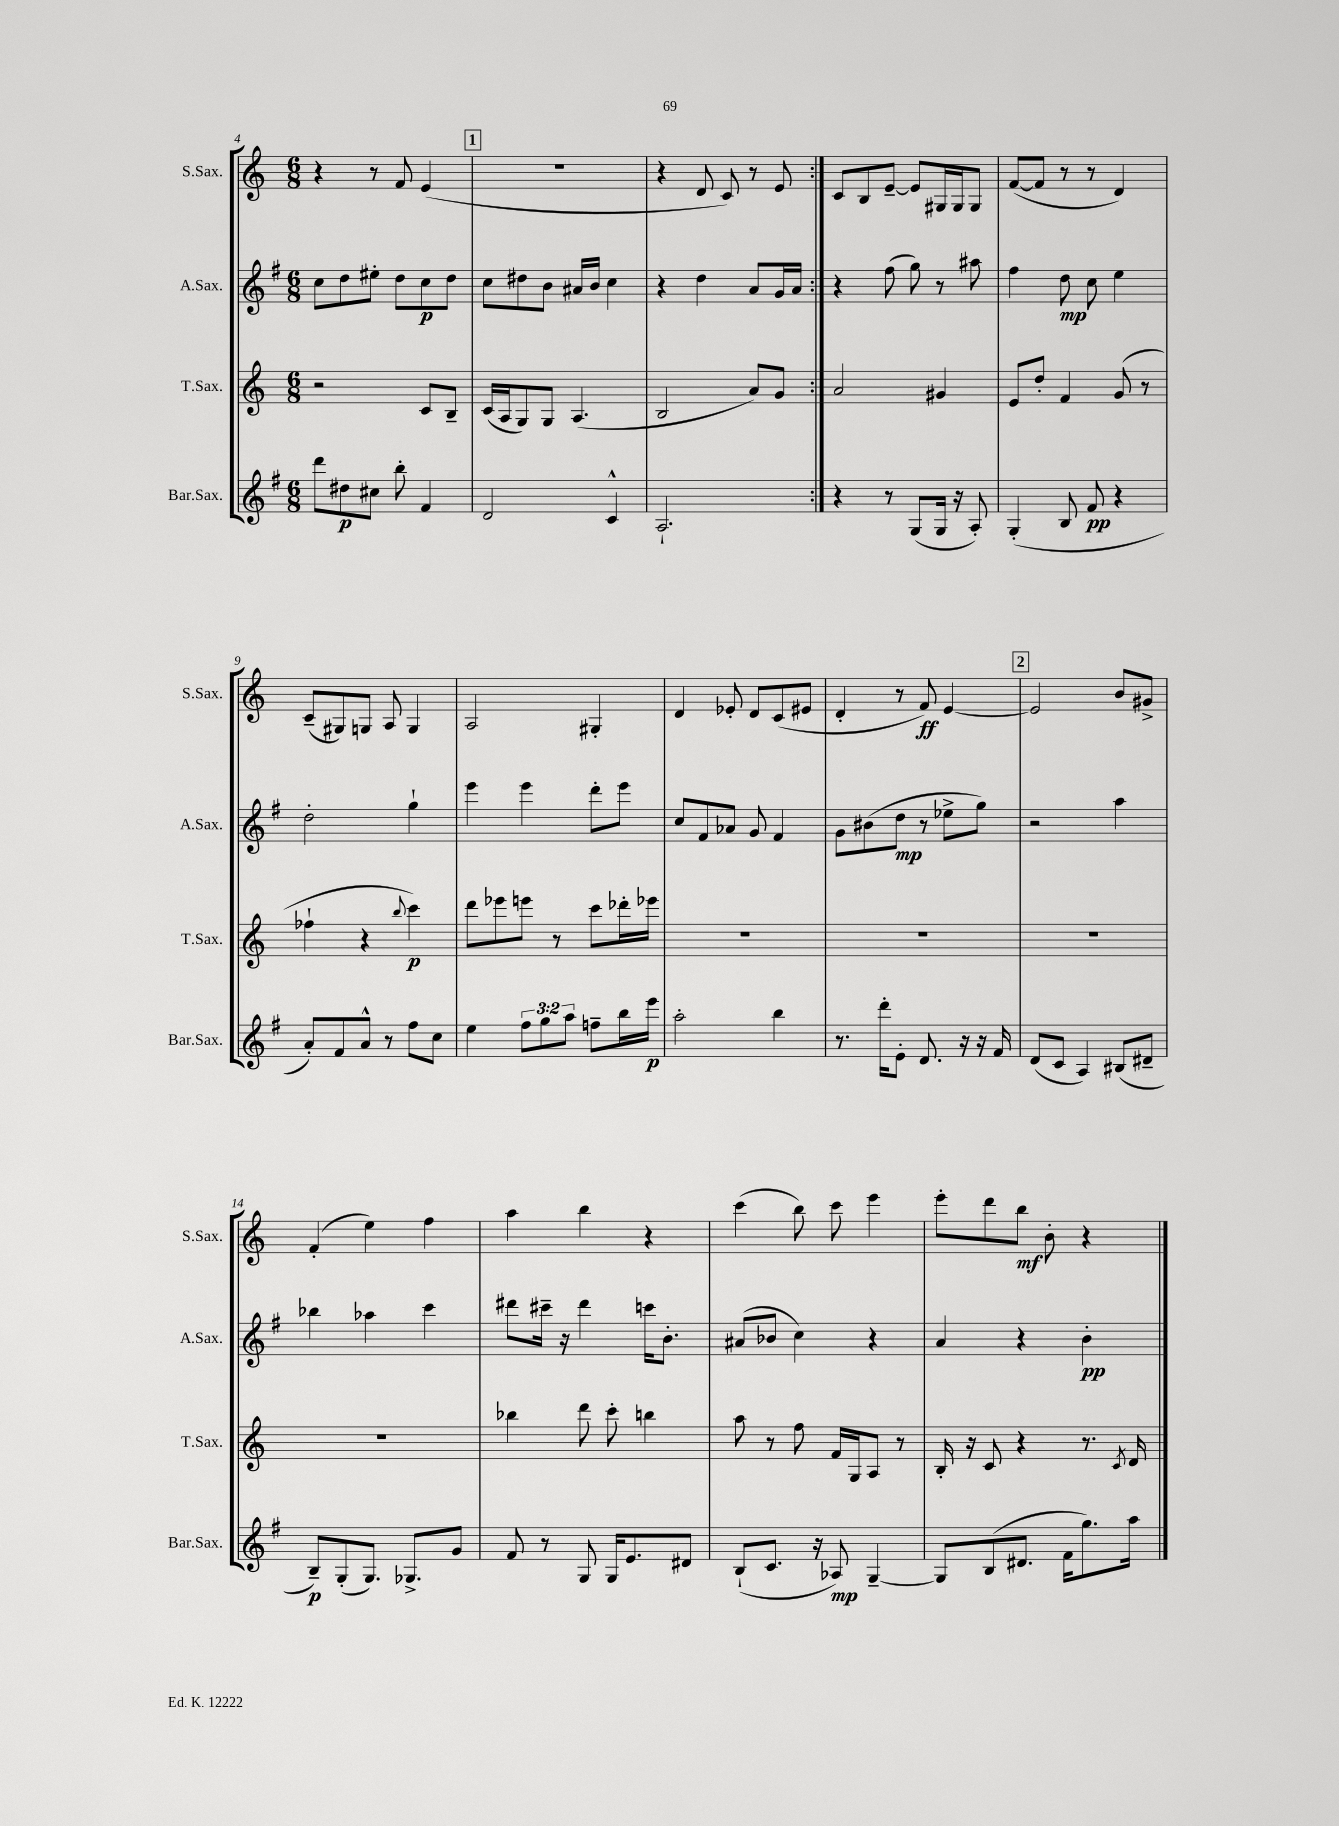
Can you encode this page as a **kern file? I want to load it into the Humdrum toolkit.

**kern	**dynam	**kern	**dynam	**kern	**dynam	**kern	**dynam
*part4	*part4	*part3	*part3	*part2	*part2	*part1	*part1
*staff4	*staff4	*staff3	*staff3	*staff2	*staff2	*staff1	*staff1
*I"Bar.Sax.	*	*I"T.Sax.	*	*I"A.Sax.	*	*I"S.Sax.	*
*I'Bar.Sax.	*	*I'T.Sax.	*	*I'A.Sax.	*	*I'S.Sax.	*
*clefG2	*	*clefG2	*	*clefG2	*	*clefG2	*
*k[f#]	*	*k[]	*	*k[f#]	*	*k[]	*
*M6/8	*	*M6/8	*	*M6/8	*	*M6/8	*
=4	=4	=4	=4	=4	=4	=4	=4
8ddd\L	.	2r	.	8cc\L	.	4r	.
8dd#X\	p	.	.	8dd\	.	.	.
8cc#X\J	.	.	.	8ee#X'\J	.	8r	.
8bb'\	.	.	.	8dd\L	.	8f/	.
4f#/	.	8c/L	.	8cc\	p	(4e/	.
.	.	8B~/J	.	8dd\J	.	.	.
!!LO:REH:place=s1:t=1
=5	=5	=5	=5	=5	=5	=5	=5
2d/	.	(16c/LL	.	8cc\L	.	2.r	.
.	.	16A/J	.	.	.	.	.
.	.	8G/)	.	8dd#X\	.	.	.
.	.	8G/J	.	8b\J	.	.	.
.	.	(4.A/	.	16a#X/LL	.	.	.
.	.	.	.	16b/JJ	.	.	.
4c^^/	.	.	.	4cc\	.	.	.
=6	=6	=6	=6	=6	=6	=6	=6
2.A`/	.	2B/	.	4r	.	4r	.
.	.	.	.	4dd\	.	8d/	.
.	.	.	.	.	.	8c/)	.
.	.	8a/L)	.	8a/L	.	8r	.
.	.	8g/J	.	16g/L	.	8e/	.
.	.	.	.	16a/JJ	.	.	.
=7:|!	=7:|!	=7:|!	=7:|!	=7:|!	=7:|!	=7:|!	=7:|!
4r	.	2a/	.	4r	.	8c/L	.
.	.	.	.	.	.	8B/	.
8r	.	.	.	(8ff#\	.	[8e~/J	.
(8G/L	.	.	.	8gg\)	.	8e/L]	.
16G/Jk	.	4g#X/	.	8r	.	16G#X/L	.
16r	.	.	.	.	.	16G#/J	.
8A'/)	.	.	.	8aa#X\	.	8G#/J	.
=8	=8	=8	=8	=8	=8	=8	=8
(4G'/	.	8e/L	.	4ff#\	.	([8f/L	.
.	.	8dd'/J	.	.	.	8f/J]	.
8B/	.	4f/	.	8dd\	mp	8r	.
8f#/	pp	.	.	8cc\	.	8r	.
4r	.	(8g/	.	4ee\	.	4d/)	.
.	.	8r	.	.	.	.	.
!!LO:LB:g=z
=9	=9	=9	=9	=9	=9	=9	=9
8a'/L)	.	4ff-X`\	.	2dd'\	.	(8c~/L	.
8f#/	.	.	.	.	.	8G#X/)	.
8a^^/J	.	4r	.	.	.	8Gn/J	.
8r	.	.	.	.	.	8A/	.
.	.	8qqbb/	.	.	.	.	.
8ff#\L	.	4ccc\)	p	4gg`\	.	4G/	.
8cc\J	.	.	.	.	.	.	.
=10	=10	=10	=10	=10	=10	=10	=10
4ee\	.	8ddd\L	.	4eee\	.	2A/	.
.	.	8eee-X\	.	.	.	.	.
12ff#\L	.	8eeen\J	.	4eee\	.	.	.
12gg\	.	.	.	.	.	.	.
.	.	8r	.	.	.	.	.
12aa\J	.	.	.	.	.	.	.
8ffn~\L	.	8ccc\L	.	8ddd'\L	.	4G#X'/	.
16bb\L	.	16ddd-X'\L	.	8eee\J	.	.	.
16eee\JJ	p	16eee-X\JJ	.	.	.	.	.
=11	=11	=11	=11	=11	=11	=11	=11
2aa'\	.	2.r	.	8cc/L	.	4d/	.
.	.	.	.	8f#/	.	.	.
.	.	.	.	8a-X/J	.	8e-X'/	.
.	.	.	.	8g/	.	8d/L	.
4bb\	.	.	.	4f#/	.	(8c/	.
.	.	.	.	.	.	8e#X/J	.
=12	=12	=12	=12	=12	=12	=12	=12
8.r	.	2.r	.	8g\L	.	4d'/	.
.	.	.	.	(8b#X\	.	.	.
16ddd'\KL	.	.	.	.	.	.	.
8e'\J	.	.	.	8dd\J	mp	8r	.
8.d/	.	.	.	8r	.	8f/)	ff
.	.	.	.	8ee-X^\L	.	[4e/	.
16r	.	.	.	.	.	.	.
16r	.	.	.	8gg\J)	.	.	.
16f#/	.	.	.	.	.	.	.
!!LO:REH:place=s1:t=2
=13	=13	=13	=13	=13	=13	=13	=13
(8d/L	.	2.r	.	2r	.	2e/]	.
8c/J	.	.	.	.	.	.	.
4A/)	.	.	.	.	.	.	.
(8B#X/L	.	.	.	4aa\	.	8b/L	.
8d#X~/J	.	.	.	.	.	8g#X^/J	.
!!LO:LB:g=z
=14	=14	=14	=14	=14	=14	=14	=14
8B~/L)	p	2.r	.	4bb-X\	.	(4f'/	.
(8G'/	.	.	.	.	.	.	.
8.G/J)	.	.	.	4aa-X\	.	4ee\)	.
8.G-X^/L	.	.	.	.	.	.	.
.	.	.	.	4ccc\	.	4ff\	.
8g/J	.	.	.	.	.	.	.
=15	=15	=15	=15	=15	=15	=15	=15
8f#/	.	4bb-X\	.	8ddd#X\L	.	4aa\	.
8r	.	.	.	16ccc#X~\Jk	.	.	.
.	.	.	.	16r	.	.	.
8G/	.	8ddd\	.	4ddd#\	.	4bb\	.
16G/KL	.	8ccc'\	.	.	.	.	.
8.e/	.	.	.	.	.	.	.
.	.	4bbn\	.	16cccn\KL	.	4r	.
.	.	.	.	8.b'\J	.	.	.
8d#X/J	.	.	.	.	.	.	.
=16	=16	=16	=16	=16	=16	=16	=16
(8B`/L	.	8aa\	.	(8a#X/L	.	(4ccc\	.
8.c/J	.	8r	.	8b-X/J	.	.	.
.	.	8ff\	.	4cc\)	.	8bb\)	.
16r	.	.	.	.	.	.	.
8A-X/)	mp	16f/LL	.	.	.	8ccc\	.
.	.	16G/J	.	.	.	.	.
[4G~/	.	8A/J	.	4r	.	4eee\	.
.	.	8r	.	.	.	.	.
=17	=17	=17	=17	=17	=17	=17	=17
8G/L]	.	16B'/	.	4a/	.	8eee'\L	.
.	.	16r	.	.	.	.	.
(8B/	.	8c/	.	.	.	8ddd\	.
8.d#X/J	.	4r	.	4r	.	8bb\J	mf
.	.	.	.	.	.	8b'\	.
16f#\KL	.	.	.	.	.	.	.
8.gg\)	.	8.r	.	4b'\	pp	4r	.
.	.	8qc/	.	.	.	.	.
16aa\Jk	.	16d/	.	.	.	.	.
==	==	==	==	==	==	==	==
*-	*-	*-	*-	*-	*-	*-	*-
